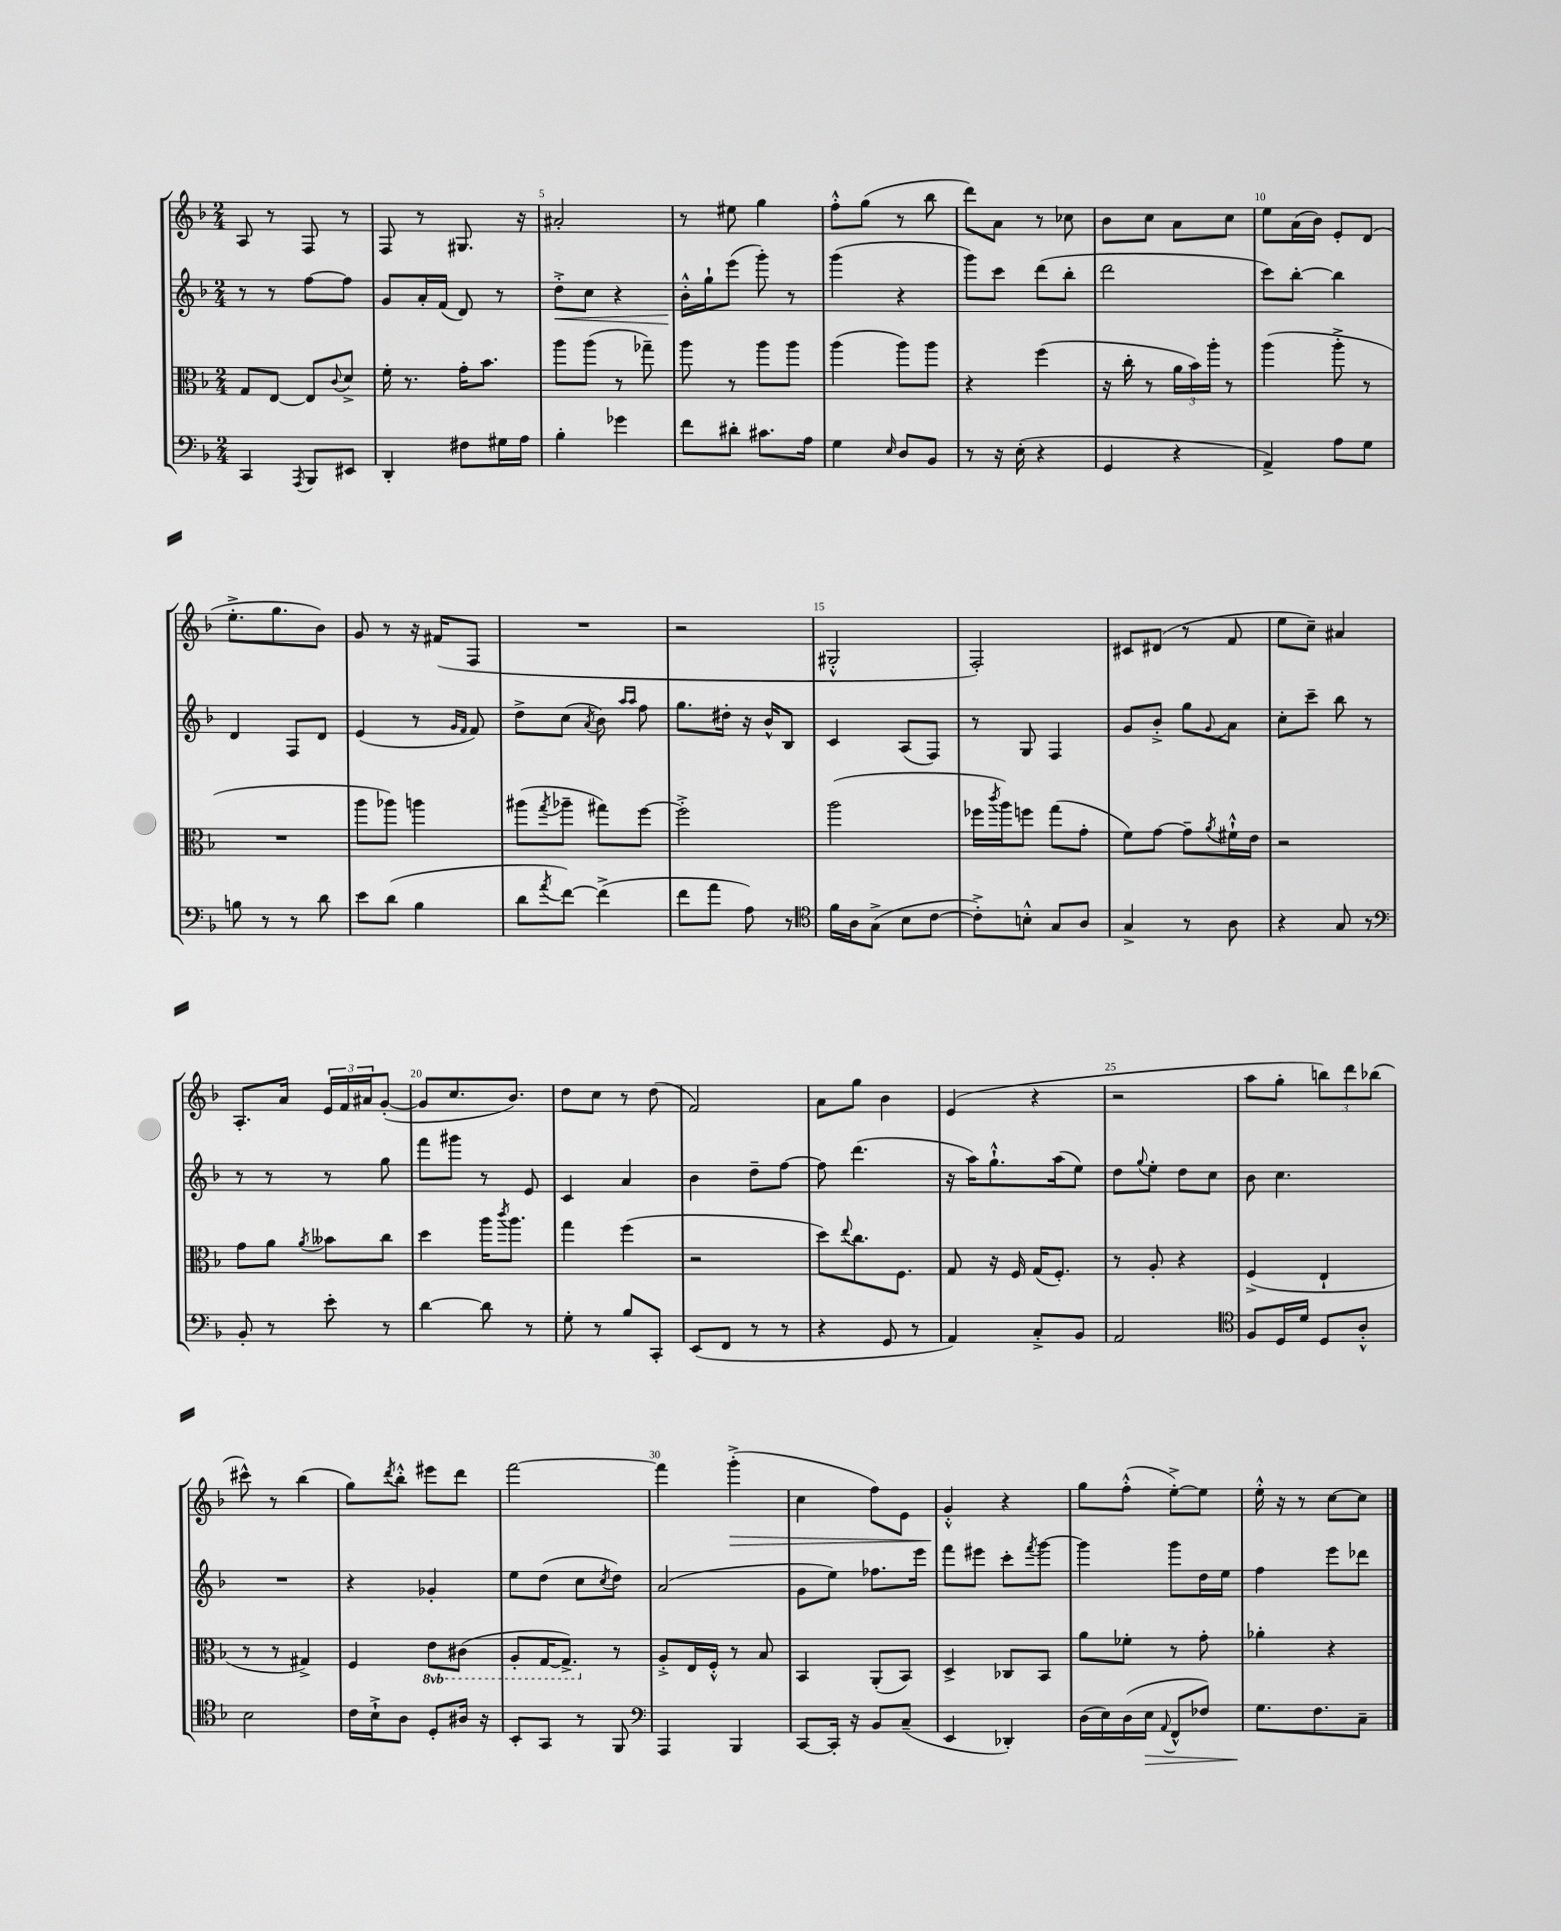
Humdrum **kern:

**kern	**kern	**kern	**kern
*staff4	*staff3	*staff2	*staff1
*clefF4	*clefC3	*clefG2	*clefG2
*k[b-]	*k[b-]	*k[b-]	*k[b-]
*M2/4	*M2/4	*M2/4	*M2/4
4CC	8G	8r	8A
.	[8E	8r	8r
8qAAA	.	.	.
8BBB-	8E]	[8ff	8F
.	8qqc	.	.
8EE#	8d^	8ff]	8r
=	=	=	=
4DD'	16f'	8g	8F
.	8.r	.	.
.	.	16a'	8r
.	.	(16f	.
8F#	16g'	8d)	8.G#
.	8.b-	.	.
16G#	.	8r	.
16A	.	.	16r
=	=	=	=
4B-'	8aa	8dd'^	2a#'
.	(8aa	8cc	.
4g-	8r	4r	.
.	8gg-~)	.	.
=	=	=	=
8f	8aa	16b-'^^	8r
.	.	16gg`	.
8d#'	8r	(8eee	8ee#
8.c#	8aa	8ggg')	4gg
.	8aa	8r	.
16A	.	.	.
=	=	=	=
4G	(4aa	(4ggg	8ff'^^
.	.	.	(8gg
16qqE	.	.	.
8D	8aa)	4r	8r
8BB-	8aa	.	8bb-
=	=	=	=
8r	4r	8ggg)	8ddd)
16r	.	8ccc	8a
(16E'	.	.	.
4r	(4ff	(8ddd	8r
.	.	8bb-'	8cc-
=	=	=	=
4GG	16r	2ddd	8b-
.	16cc'	.	.
.	8r	.	8cc
4r	24a	.	8a
.	24b-)	.	.
.	24aa'	.	.
.	8r	.	8cc
=	=	=	=
4AA^)	(4aa	8ccc)	8ee
.	.	[8bb-'	(16a
.	.	.	16b-)
8A	8aa'^	4bb-]	8e'
8G	8r	.	(8d
=	=	=	=
8B	2r	4d	8.ee'^
8r	.	.	.
.	.	.	8.gg
8r	.	8F	.
8d	.	8d	8b-)
=	=	=	=
8e	8aa	(4e	8g
(8d	8aa-)	.	8r
4B-	4aa	8r	16r
.	.	.	(16f#
.	.	16qqg	.
.	.	16qqf	.
.	.	8f)	8F
=	=	=	=
8d	(8aa#	8dd^	2r
8qa	8qgg	.	.
[8f)	8aa-~	(8cc	.
.	.	8qa	.
(4f^]	8gg#)	8b-)	.
.	.	16qqaa	.
.	.	16qqaa	.
.	[8ff	8ff	.
=	=	=	=
8f	2ff'^]	8.gg	2r
8a	.	.	.
.	.	16dd#'	.
8A)	.	16r	.
.	.	16b-^^	.
8r	.	8B-	.
=	=	=	=
*clefC4	*	*	*
16f	(2aa	4c	2G#'^^
16A	.	.	.
(8G^	.	.	.
8B-	.	(8A	.
[8c	.	8F)	.
=	=	=	=
8c'^])	16ff-	8r	2F')
.	8qccc	.	.
.	16aa)	.	.
8B'^^	8ff	8G	.
8G	(8gg	4F	.
8A	8g'	.	.
=	=	=	=
4G^	8f)	8g	8c#
.	[8g	8b-'^	(8d#
8r	8g~]	8gg	8r
.	8qa	8qqg	.
8A	16f#`^^	8a	8f
.	16e	.	.
=	=	=	=
4r	2r	8cc'	8ee
.	.	8ccc~	8cc~)
8G	.	8bb-	4a#
8r	.	8r	.
=	=	=	=
*clefF4	*	*	*
8BB-'	8g	8r	8.A'
8r	8a	8r	.
.	.	.	16a
.	8qa	.	.
8e'	8b--	8r	24e
.	.	.	24f
.	.	.	24a#
8r	8cc	8gg	([8g'
=	=	=	=
[4d	4dd	8fff	8g]
.	.	8ggg#	8.cc
8d]	16aa	8r	.
.	8qccc	.	.
.	8.aa	.	8.b-)
8r	.	8e	.
=	=	=	=
8G'	4gg	4c	8dd
8r	.	.	8cc
8B-	(4ff	4a	8r
8CC'	.	.	(8dd
=	=	=	=
(8EE	2r	4b-	2f)
8FF	.	.	.
8r	.	8dd~	.
8r	.	[8ff	.
=	=	=	=
4r	8dd)	8ff]	8a
.	8qqee	.	.
.	8.cc	(4.ddd	8gg
8GG	.	.	4b-
.	8.F	.	.
8r	.	.	.
=	=	=	=
4AA)	8G	16r	(4e
.	.	16aa)	.
.	16r	8.gg`^^	.
.	16F	.	.
8C'^	(16G	.	4r
.	8.F')	(16aa	.
8BB-	.	8ee)	.
=	=	=	=
2AA	8r	8dd	2r
.	.	8qqgg	.
.	8A'	8ee'	.
.	4r	8dd	.
.	.	8cc	.
=	=	=	=
*clefC4	*	*	*
8F	(4F^	8b-	8aa
16D	.	4.cc	8gg'
16d	.	.	.
8D	4E`	.	12bb)
.	.	.	12ddd
8A'^^	.	.	.
.	.	.	(12bb-
=	=	=	=
2B-	8r	2r	8ccc#^^)
.	8r	.	8r
.	4G#^)	.	(4bb-
=	=	=	=
16c	4F	4r	8gg)
16B-`^	.	.	.
.	.	.	8qddd
8A	.	.	8bb-'^^
8D'	8E	4g-'	8eee#
16A#	(8C#	.	8ddd
16r	.	.	.
=	=	=	=
8BB-'	8AA'	8ee	[2fff
8GG	[16GG	(8dd	.
.	8.GG^])	.	.
8r	.	8cc	.
.	.	8qcc	.
8FF	8r	8dd)	.
=	=	=	=
*clefF4	*	*	*
4AAA	8A'^	(2a	4fff]
.	16E	.	.
.	16F'^^	.	.
4BBB-	8r	.	(4ggg'^
.	8B-	.	.
=	=	=	=
[8CC	4BB-	8g	4cc
16CC']	.	8ee)	.
16r	.	.	.
8BB-	(8AA'	8.ff-	8ff)
(8C~	8BB-)	.	8e
.	.	16eee	.
=	=	=	=
4EE	4D^	8fff	4g'^^
.	.	8eee#	.
4DD-')	8C-	8ccc'	4r
.	.	8qfff	.
.	8BB-	[8ggg	.
=	=	=	=
(16D	8a	4ggg]	8gg
16E)	.	.	.
(16D	8f-'	.	(8ff'^^
16E	.	.	.
8qqAA	.	.	.
8FF^^	8r	8ggg	[8ee'^)
8F-)	8g'	16dd	8ee]
.	.	16ee	.
=	=	=	=
8.G	4a-'	4ff	16ee'^^
.	.	.	16r
.	.	.	8r
8.F	.	.	.
.	4r	8eee	[8cc
8C~	.	8ddd-	8cc]
==	==	==	==
*-	*-	*-	*-
